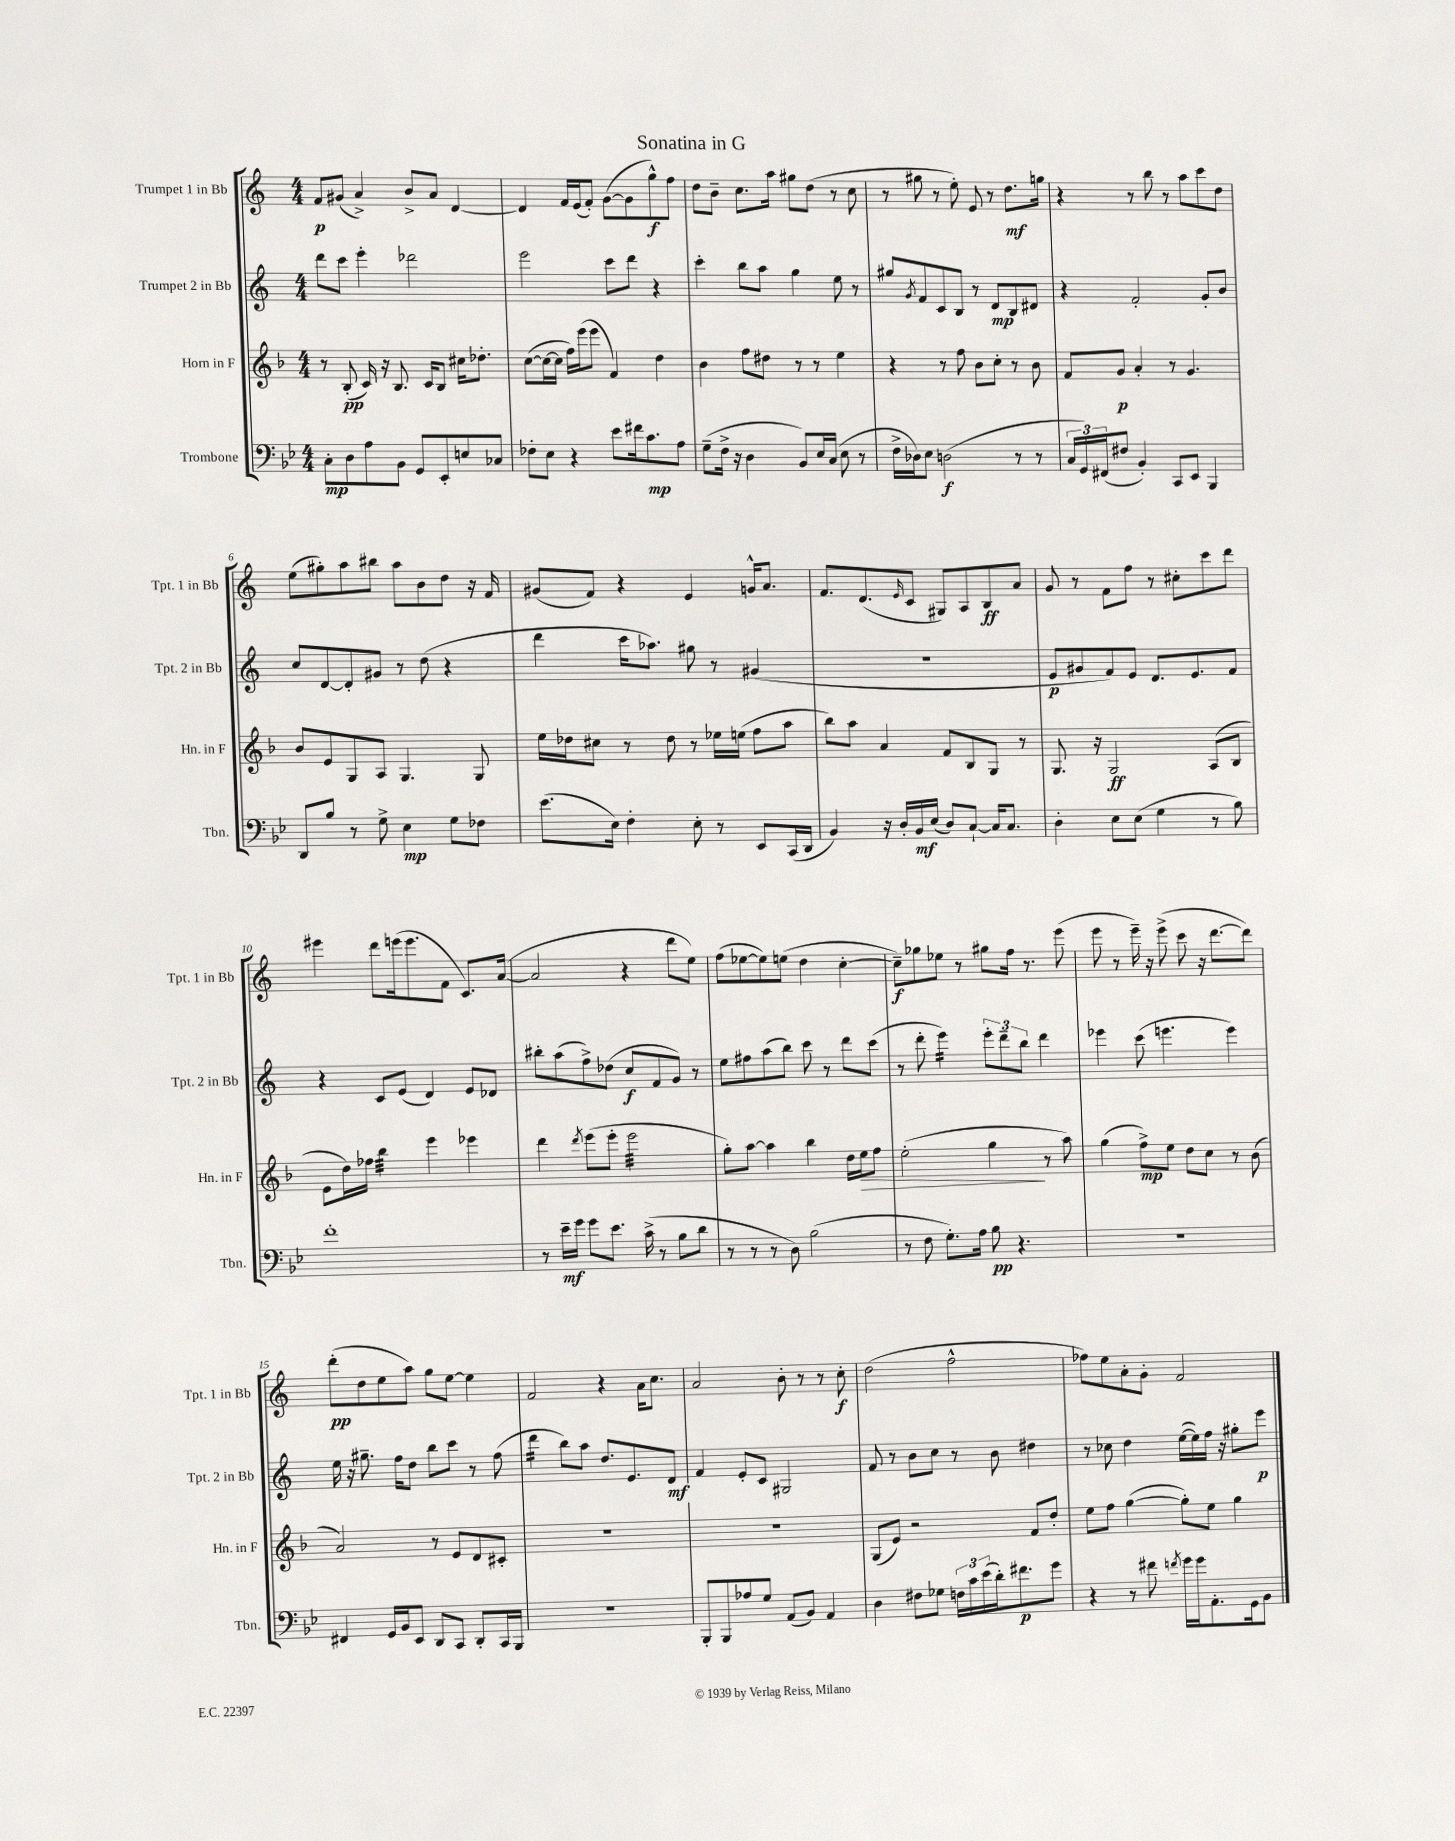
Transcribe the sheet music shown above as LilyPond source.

\header { title = "Sonatina in G" }
<<
\new StaffGroup <<
\new Staff = "s0" \with { instrumentName = "Trumpet 1 in Bb" shortInstrumentName = "Tpt. 1 in Bb" } {
    \clef treble \key c \major \numericTimeSignature \time 4/4
    f'8\p gis'8( a'4->) b'8-> a'8 d'4~ |
    d'4 f'16 e'16( f'8-.) g'8~( g'8 g''8-^\f) f''8 |
    d''8 b'8-- c''8. a''16 gis''8 d''8( r8 c''8 |
    r8 gis''8 r8 e''8-.) e'8 r8 d''8.\mf g''16 |
    r4 r8 b''8 r8 a''8 c'''8 d''8 |
    e''8( gis''8-.) a''8 bis''8 a''8 b'8 d''8 r16 f'16 |
    gis'8( f'8) r4 e'4 g'16-^ a'8. |
    f'8. d'8.( \grace { e'16 } c'8 gis8) a8 b8\ff a'8 |
    g'8 r8 f'8 f''8 r8 cis''8-. c'''8 d'''8 |
    eis'''4 d'''8 e'''16( e'''8. f'8 c'8.) a'16~( |
    a'2 r4 d'''8 e''8) |
    f''8( ees''8~ ees''8) e''8( d''4 c''4~-. |
    c''8--\f) ges''8 ees''8 r8 gis''8 f''16 r8. e'''8( |
    e'''8 r8 e'''16--) r16 e'''8->( c'''8 r16 d'''8.~ d'''8) |
    d'''8-.\pp( d''8 e''8 a''8) g''8 e''8~ e''4 |
    f'2 r4 a'16 c''8. |
    a'2 b'8-. r8 r8 c''8-.\f |
    d''2( f''2-^ |
    fes''8) e''8 a'8-. g'8-. f'2 \bar "|." |
}
\new Staff = "s1" \with { instrumentName = "Trumpet 2 in Bb" shortInstrumentName = "Tpt. 2 in Bb" } {
    \clef treble \key c \major \numericTimeSignature \time 4/4
    d'''8 c'''8 e'''4-. des'''2 |
    e'''2 c'''8 d'''8 r4 |
    c'''4-. b''8 a''8 g''4 e''8 r8 |
    gis''8 \acciaccatura { g'8 } f'8 c'8 b8 r8 d'8\mp b8 dis'8 |
    r4 f'2-. g'8-. b'8 |
    c''8 d'8~ d'8-. gis'8 r8 d''8( r4 |
    d'''4 c'''16 aes''8.) gis''8 r8 gis'4( |
    R1 |
    e'8\p gis'8 f'8) e'8 d'8. e'8. f'8 |
    r4 c'8 e'8( d'4) e'8 des'8 |
    bis''8-. a''8( f''8->) des''8( c''8\f f'8 g'8) r8 |
    e''8 fis''8 a''8( b''8) c'''8 r8 d'''8 c'''8( |
    r8 d'''8-. e'''4:16) \tuplet 3/2 { e'''8-. d'''8-- b''8 } d'''4 |
    ees'''4 c'''8( e'''4. e'''4) |
    e''16 r16 gis''8.-- f''16 d''8 b''8 c'''8 r8 f''8( |
    d'''4:16 b''8) a''8 d''8. e'8. d'8\mf |
    f'4 e'8-. c'8 gis2 |
    f'8 r8 b'8 c''8 r8 b'8 dis''4 |
    r8 ces''8 d''4 e''16~( e''16) f''16 r16 gis''8-. e'''8\p \bar "|." |
}
\new Staff = "s2" \with { instrumentName = "Horn in F" shortInstrumentName = "Hn. in F" } {
    \clef treble \key f \major \numericTimeSignature \time 4/4
    r8 bes8-.\pp( c'16) r16 bes8. c'16 bes8 cis''16 des''8.-. |
    c''8~( c''16~ c''16 f''16) e'''16( e'''8 f'4) d''4 |
    bes'4 f''8 dis''8 r8 r8 e''4 |
    r4 r8 f''8 bes'8 c''8-. r8 bes'8 |
    f'8 g'8\p a'4-. r8 g'4. |
    bes'8 e'8 g8 a8 g4. g8 |
    e''16 des''16 cis''8 r8 des''8 r8 ees''16 e''16( f''8 a''8 |
    bes''8) a''8 a'4 f'8 bes8 g8 r8 |
    g8. r16 g2\ff a8( bes8 |
    e'8 d''16) fes''16 bes''4:32 e'''4 ees'''4 |
    d'''4 \acciaccatura { d'''8 } e'''8( e'''8-. e'''2:32 |
    g''8-.) a''8~ a''4 bes''4 d''16 e''16\> f''8 |
    e''2-.( g''4\! r8 a''8) |
    g''4( f''8->\mp) e''8 d''8 c''8 r8 bes'8( |
    a'2) r8 e'8 d'8 cis'8-. |
    R1 |
    R1 |
    g8( e'8) r2 f'8 d''8-. |
    e''8 f''8 g''4~( g''8-.) e''8 g''4 \bar "|." |
}
\new Staff = "s3" \with { instrumentName = "Trombone" shortInstrumentName = "Tbn." } {
    \clef bass \key bes \major \numericTimeSignature \time 4/4
    c8-.\mp d8 a8 bes,8 g,8 ees,8-. e8 ces8 |
    fes8-. ees8 r4 ees'8 fis'16 c'8.\mp a8 |
    g8--( f16-> r16 d4 bes,8) ees16 c16( ees8 r8 |
    f16-> des16) ees8 d2\f( r8 r8 |
    \tuplet 3/2 { c16 g,16) fis,16( } fis8 bes,4-.) c,8 ees,8 bes,,4 |
    d,8 bes8 r8 g8-> ees4\mp g8 fes8 |
    ees'8.( ees16) f4-. ees8-. r8 ees,8 c,16( d,16 |
    bes,4) r16 d16-. bes,16\mf ees16( d8) c8~-! c16 c8. |
    d4-. ees8 ees8( g4 r8 bes8) |
    f'1-. |
    r8 ees'16--\mf g'16 g'8 ees'8. c'16->( r8 bes8 d'8 |
    r8 r8 r8 d8) bes2( |
    r8 f8 g8.-.) a16 bes8\pp r4. |
    R1 |
    fis,4 g,16 bes,16 ees,8 d,8 c,8 d,8-. c,16 bes,,16 |
    r1 |
    bes,,8-. bes,,8 aes8 g8 a,8( bes,8) a,4 |
    d4 fis8 ges8 \tuplet 3/2 { f16 c'16 ees'16( } d'16-.) fis'8.\p g'8 |
    r4 r8 fis'8 \acciaccatura { f'8 } g'16 g'16 a,8.-. g,16 bes,8 \bar "|." |
}
>>
>>
